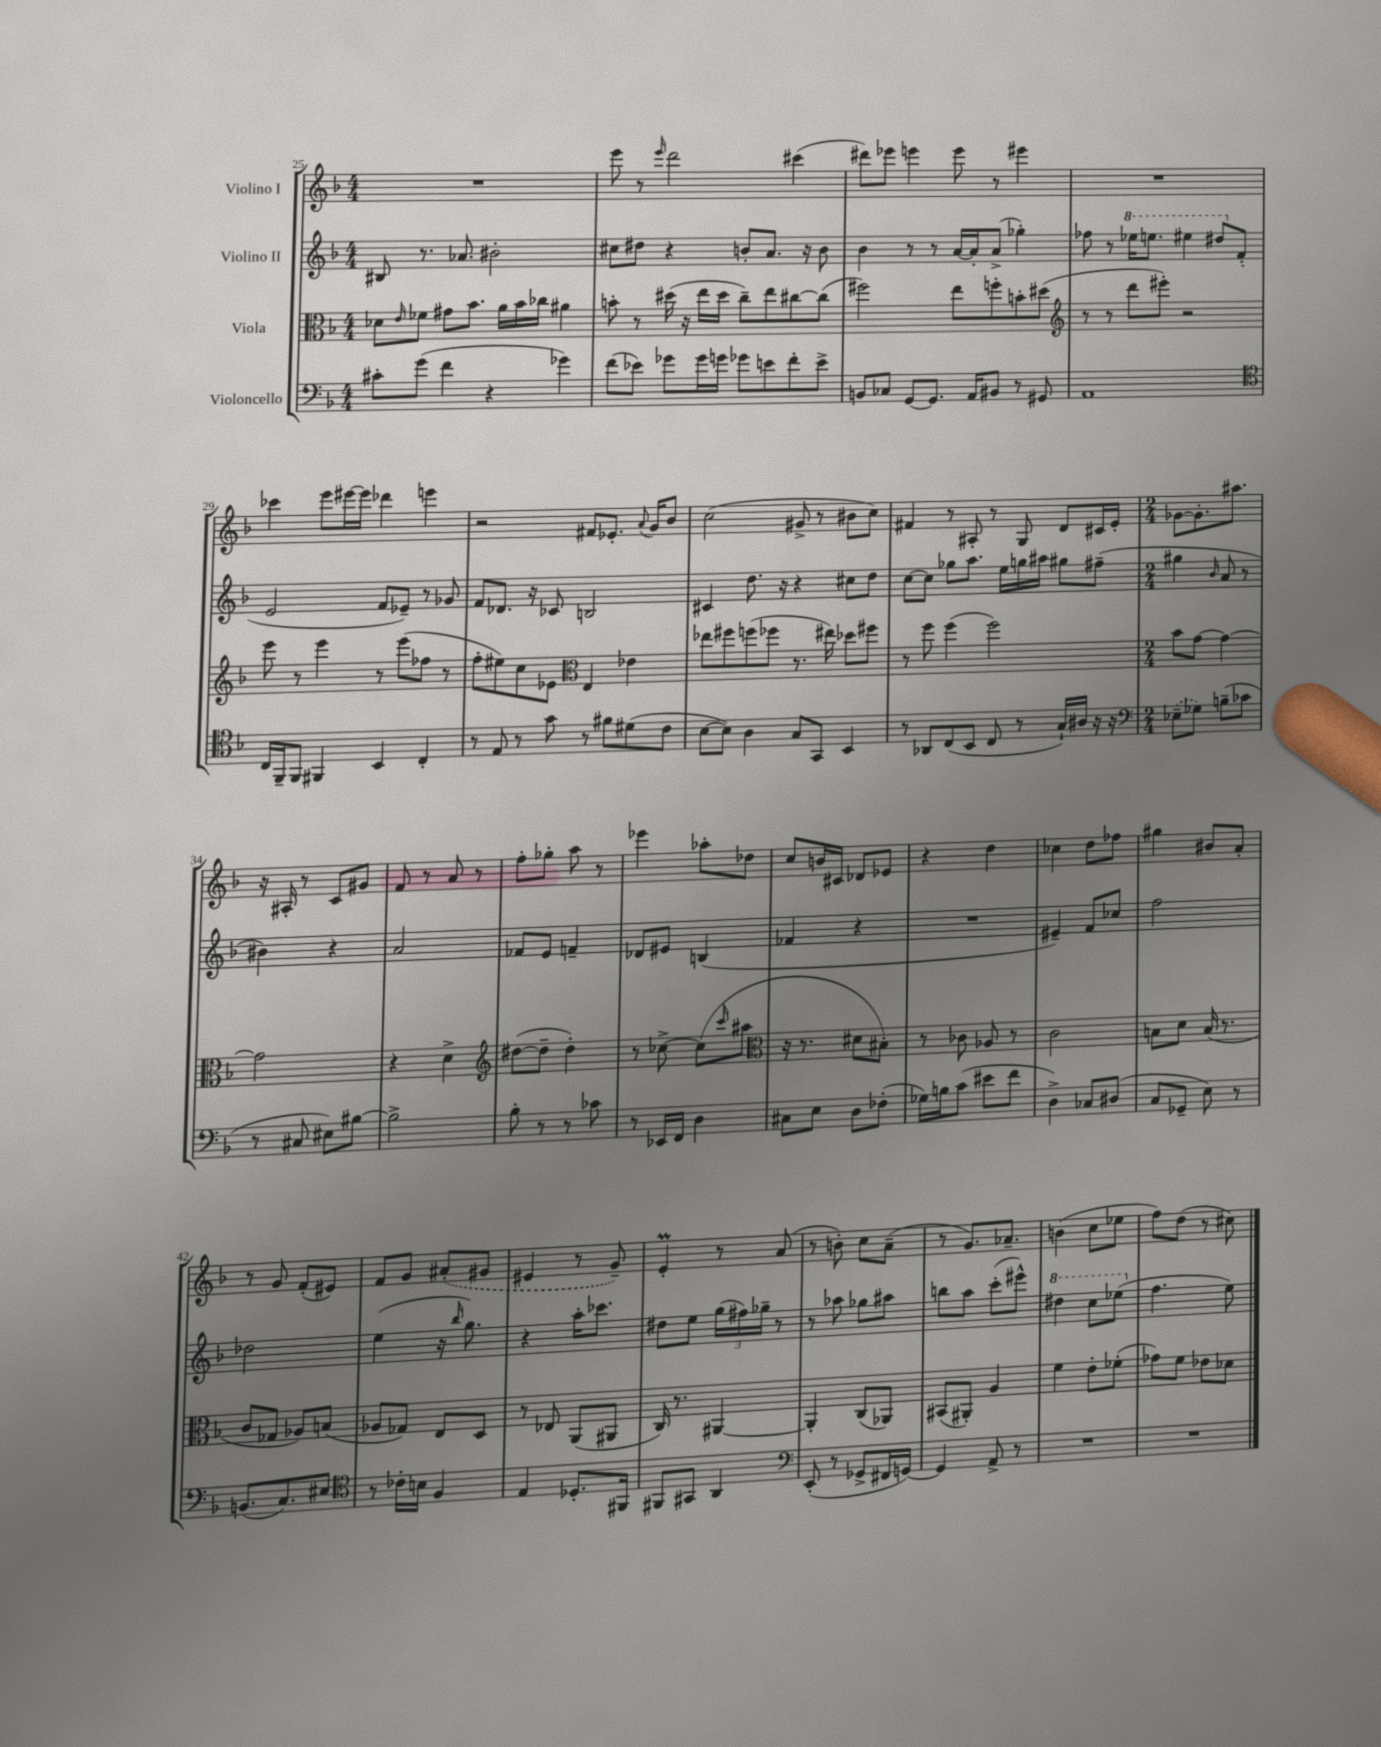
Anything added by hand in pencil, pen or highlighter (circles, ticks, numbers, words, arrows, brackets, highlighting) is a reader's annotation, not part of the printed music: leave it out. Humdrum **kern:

**kern	**kern	**kern	**kern
*part4	*part3	*part2	*part1
*staff4	*staff3	*staff2	*staff1
*I"Violoncello	*I"Viola	*I"Violino II	*I"Violino I
*clefF4	*clefC3	*clefG2	*clefG2
*k[b-]	*k[b-]	*k[b-]	*k[b-]
*M4/4	*M4/4	*M4/4	*M4/4
=25	=25	=25	=25
8c#X'\L	8d-X\L	8B#X/	1r
.	16qqe/	.	.
(8g\J	8f-X\J	8.r	.
4f\	8g#X\L	.	.
.	.	8.a-X/	.
.	8.b-\J	.	.
4r	.	2b#X'\	.
.	16a\LL	.	.
.	16b-\	.	.
.	16cc-X\JJ	.	.
4g-X\)	4a#X\	.	.
=26	=26	=26	=26
(8f\L	8bn'\	8cc#X\L	8eee\
8e-X\J)	8r	8dd#X\J	8r
.	.	.	16qqeee/
8g-X\L	(16dd#X\	4r	2ddd\
.	16r	.	.
16g-\L	16ee\LL	.	.
16gn\JJ	16dd#\JJ	.	.
8g-X\L	8cc~\L)	8bn'/L	.
8en\	8ee\	8.a/J	.
8f'\	[8cc#X\	.	(4ccc#X\
.	.	16r	.
8e^\J	(8cc#\J]	8b\	.
=27	=27	=27	=27
8BBn/L	2ff#X\)	4b-\	8ddd#X\L)
8C-X/J	.	.	8eee-X\J
[8GG/L	.	8r	4eeen\
8.GG/J]	.	8r	.
.	8ee\L	[16a/LL	8eee\
16AA/KL	.	16a'/J]	.
8BB#X/J	8ffn'\	(8a^/J	8r
8r	8bn'\	4gg-X'\)	4eee#X\
8GG#X/	(8dd#X\J	.	.
=28	=28	=28	=28
*	*clefG2	*	*
1AA	8r	8ff-X\	1r
.	8r	8r	.
*	*	*8va	*
.	8ddd\L	16eee-X\KL	.
.	.	8.eeen\J	.
.	8eee#X'\J)	.	.
.	2r	4eee#X\	.
.	.	8ddd#X/L	.
*	*	*X8va	*
.	.	(8f'/J	.
!!LO:LB:g=z
=29	=29	=29	=29
*clefC4	*	*	*
16C/LL	8eee\	2e/	4ccc-X\
16FF~/J	.	.	.
8FF/J	8r	.	.
4FF#X/	4eee\	.	8eee\L
.	.	.	[16eee#X\L
.	.	.	16eee#\JJ]
4BB-/	8r	8f/L	4ddd-X\
.	(8eee\L	8e-X~/J)	.
4C'/	8ff-X\J	8r	4eeen\
.	8r	8g-X/	.
=30	=30	=30	=30
8r	8ff'\L	8f/L	2r
8E/	8ee#X\)	8.d-X/J	.
8r	8cc\	.	.
.	.	16r	.
8g\	8e-X\J	8c-X/	.
*	*clefC3	*	*
8r	4E/	2Bn/	8f#X/L
8f#X\L	.	.	8.e-X'/J
(8d#X\	4e-X\	.	.
.	.	.	8qqa/
.	.	.	16g/KL
8c\J	.	.	8b-/J
=31	=31	=31	=31
[8B-\L	8ee-X\L	4c#X/	(2cc\
8B-\J])	8ff#X\	.	.
4A\	(8ffn\	8.dd\	.
.	8ff-X\J	.	.
.	.	16r	.
8G/L	8.r	4r	8g#X^/
8GG/J	.	.	8r
.	16ee#X\)	.	.
4BB-/	8dd-X\L	8cc#X\L	8b#X\L
.	8ff#X\J	8dd\J	8cc\J)
=32	=32	=32	=32
8r	8r	[8cc\L	4f#X/
8AA-X/L	8ff\	8cc\J]	.
(8C/	(4ff\	8gg-X\L	8r
8BB-/J	.	8.aa\J	8A#X'/
8C/	2ff\)	.	8r
.	.	16ee\LL	.
8r	.	16ggn\	8G/
.	.	16aa#X\JJ	.
16G`/LL)	.	8gg#X\L	8d/L
16A#X/JJ	.	.	.
16r	.	(8ff#X~\J	16c#X/L
16r	.	.	16e'/JJ
=33	=33	=33	=33
*clefF4	*	*	*
*M2/4	*M2/4	*M2/4	*M2/4
(8E-X~\L	8b-\L	4gg#X\	[8g-X\L
8G-X\J)	[8g\J	.	8.g-'\]
.	.	16qqb-/	.
(8Bn~\L	4g\_	8a/	.
.	.	.	8.aa#X\J
8c-X\J	.	8r	.
!!LO:LB:g=z
=34	=34	=34	=34
8r	2g\]	4b#X\)	16r
.	.	.	16A#X'/
8C#X/	.	.	8r
8E#X\L)	.	4r	8c/L
[8B#X\J	.	.	8g#X/J
=35	=35	=35	=35
2B#^\]	4r	2a/	8f/
.	.	.	8r
.	4d^\	.	8a/
.	.	.	8r
=36	=36	=36	=36
*	*clefG2	*	*
8B-'\	([8dd#X\L	8f-X/L	8ff'\L
8r	8dd#~\J]	8e/J	8gg-X'\J
8r	4dd#'\)	4fn~/	8aa\
8c-X\	.	.	8r
=37	=37	=37	=37
8r	8r	8d-X/L	4eee-X\
16EE-X/LL	[8cc-X^\	8e#X/J	.
16FF/JJ	.	.	.
4D\	(8cc-\L]	(4Bn/	8aa-X'\L
.	16qqccc/	.	.
.	8aa#X\J	.	8dd-X\J
=38	=38	=38	=38
*	*clefC3	*	*
8C#X\L	16r	4f-X/	8cc/L
.	8.r	.	.
8E\J	.	.	16bn/L
.	.	.	16c#X/JJ
8D\L	8d#X\L	4r	8d-X/L
(8F-X'\J	8B#X'\J)	.	8e-X/J
=39	=39	=39	=39
16G-X\LL)	8r	2r	4r
16Bn\J	.	.	.
(8c\J	8c-X\	.	.
8e#X\L	8A-X/	.	4dd\
8f\J	8r	.	.
=40	=40	=40	=40
4D^\)	2c\	4e#X~/)	4cc-X\
8C-X/L	.	8f/L	8dd\L
(8D#X/J	.	8cc-X/J	8ff-X\J
=41	=41	=41	=41
8C/L	8Bn\L	2ff\	4gg#X\
8GG-X~/J	8d\J	.	.
8E\)	(16B/	.	8b#X/L
.	8.r	.	.
8r	.	.	8a'/J
!!LO:LB:g=z
=42	=42	=42	=42
(8.BBn/L	8c/L	2dd-X\	8r
.	8G-X/J	.	8g/
8.C/)	.	.	.
.	8A-X/L)	.	(8f'/L
8E#X/J	(8Bn/J	.	8e#X/J)
=43	=43	=43	=43
*clefC4	*	*	*
8r	8A-X/L	(4ee\	8f/L
16c-X'\LL	8G-X/J)	.	8g/J
16Bn\JJ	.	.	.
4F/	8E/L	16r	(8a#X'/L
.	.	16qqbb-/	.
.	.	8.gg\)	.
.	8D/J	.	8g#X/J
=44	=44	=44	=44
4E/	8r	4r	4e#X/
.	8E-X/	.	.
8.D-X'/L	(8AA/L	16aa'\KL	8r
.	.	8.ccc-X\J	.
.	8AA#X/J	.	8g~/)
16FF#X/Jk	.	.	.
=45	=45	=45	=45
8FF#X/L	16C/)	8dd#X\L	4em'/
.	8.r	.	.
8GG#X/J	.	8ee\J	.
4AA/	[4AA#X/	(24gg\LL	8r
.	.	24ff#X\)	.
.	.	24gg-X~\JJ	.
.	.	8r	(8a/
=46	=46	=46	=46
*clefF4	*	*	*
(8EE'/	4AA#'/]	8r	8r
8r	.	8aa-X\	8bn'\)
8GG-X^/L	(8C/L	8gg-X\L	8cc\L
16FF#X/L	8AA-X/J)	8aa#X\J	(8a~\J
[16GGn/JJ)	.	.	.
=47	=47	=47	=47
4GG/]	(8BB#X/L	8bbn\L	8r
.	8AA#X'/J)	8aa\J	8.g/L)
8AA^/	4A/	(8ccc'\L	.
.	.	.	8.a-X~/J
8r	.	8eee#X^^\J)	.
=48	=48	=48	=48
*	*	*8va	*
2r	4f\	4ddd#X\	(4bn\
.	8e'\L	8ccc\L	8cc\L
.	(8f-X'\J	(8eee-X\J	8ee-X\J
=49	=49	=49	=49
*	*	*X8va	*
2r	8g-X\L)	4.ff\	8ff\L)
.	8f\J	.	(8dd\J
.	8e-X\L	.	8r
.	8d-X\J	8ee\)	8cc#X\)
==	==	==	==
*-	*-	*-	*-
